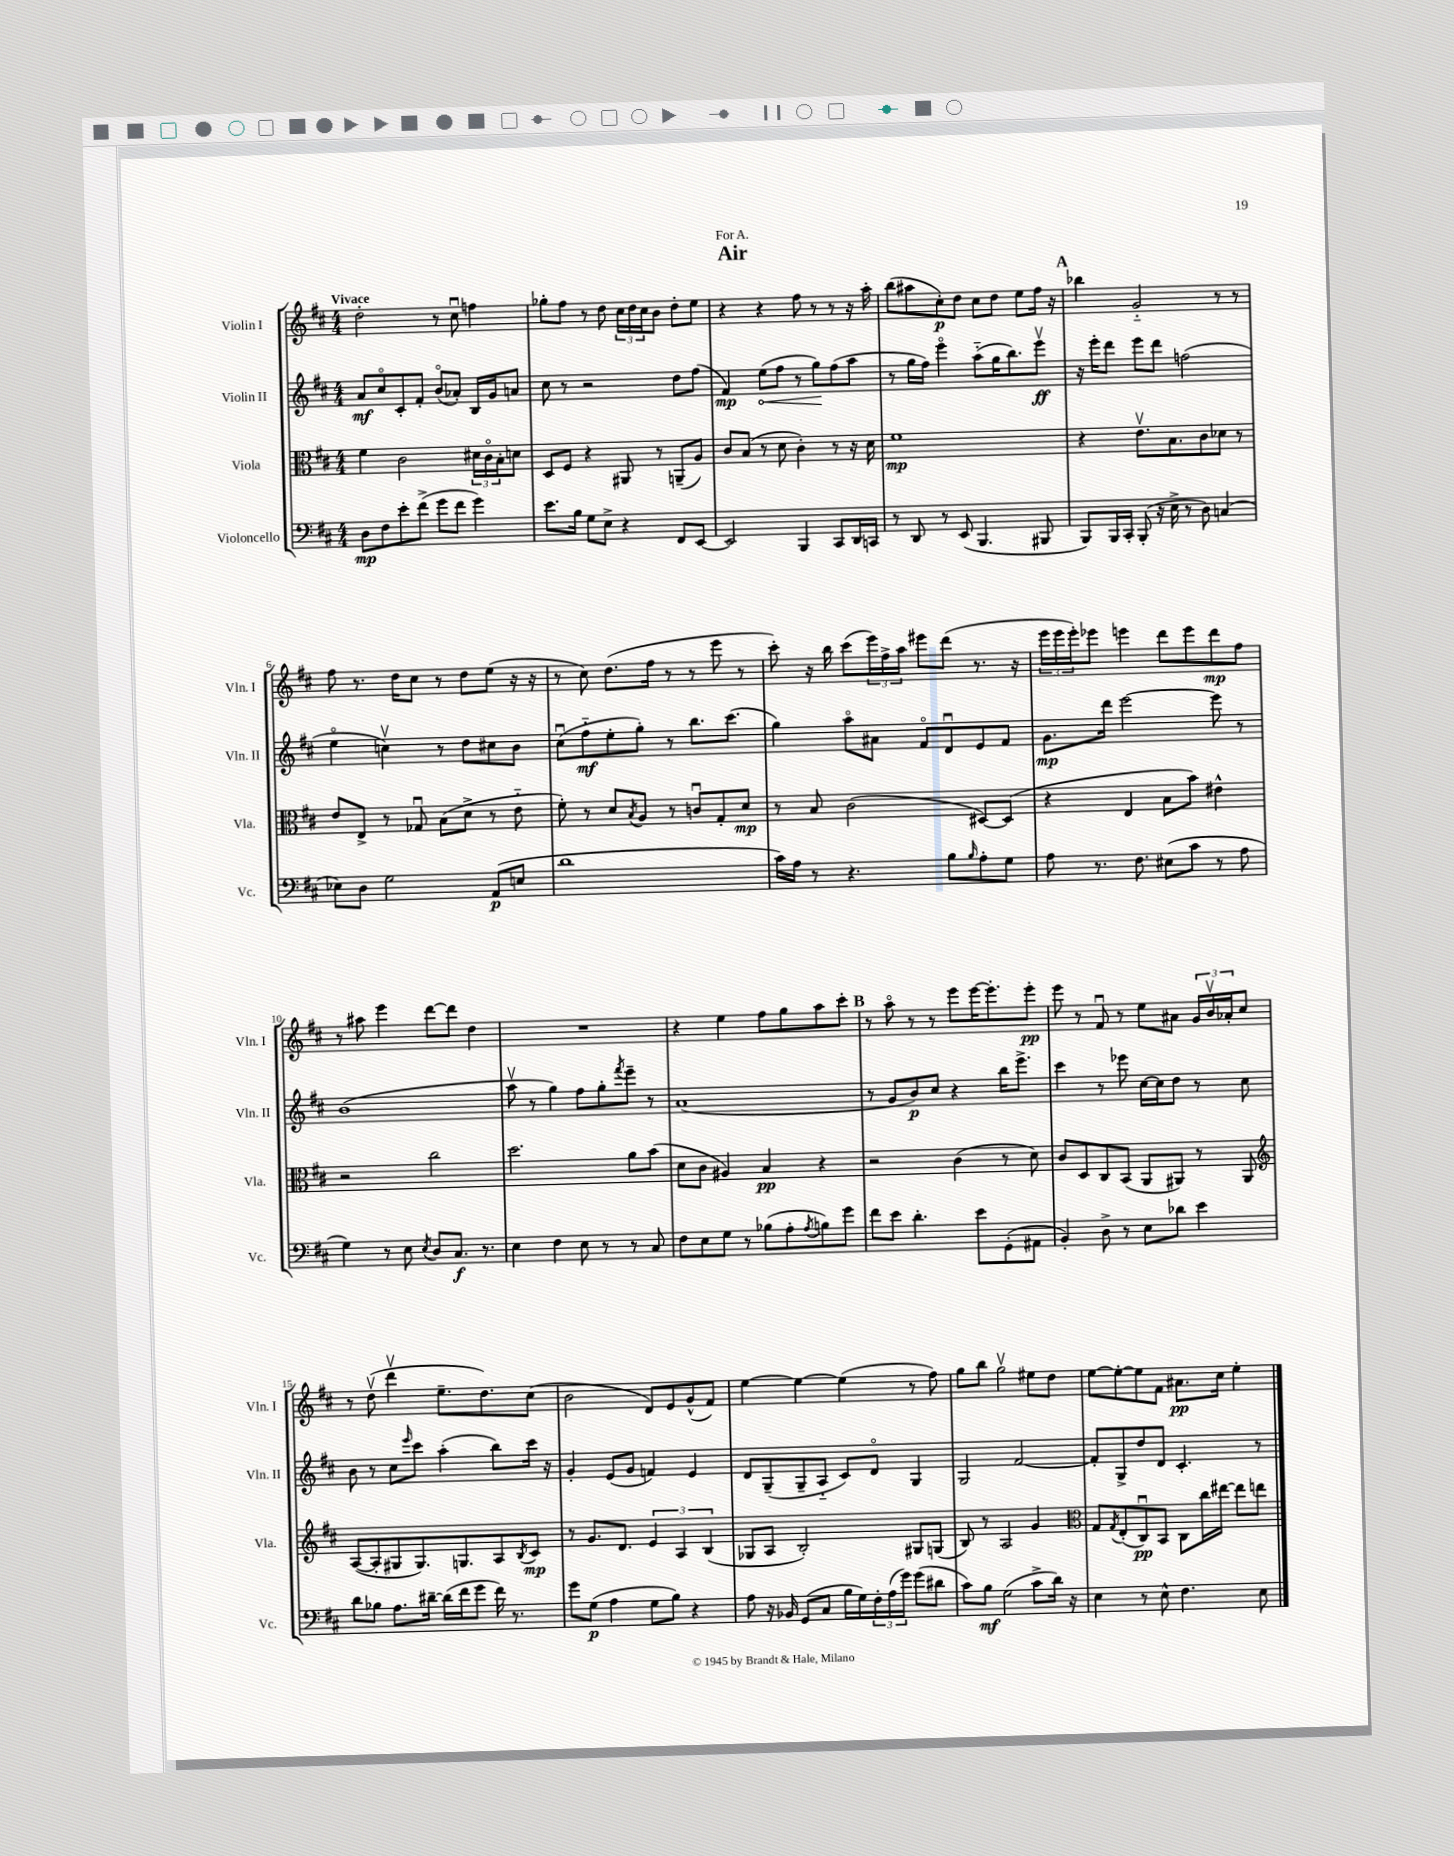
\header { title = "Air" dedication = "For A." }
<<
\new StaffGroup <<
\new Staff = "s0" \with { instrumentName = "Violin I" shortInstrumentName = "Vln. I" } {
    \clef treble \key d \major \numericTimeSignature \time 4/4 \tempo "Vivace"
    d''2-. r8 cis''8\downbow f''4 |
    ges''8-. fis''8 r8 d''8 \tuplet 3/2 { cis''16 d''16 cis''16 } b'8 d''8-. e''8 |
    r4 r4 fis''8 r8 r8 r16 a''16-. |
    b''8( ais''8 cis''8-.\p) d''8 cis''8 d''8 e''8 fis''16 r16 |
    \mark \markup { \bold "A" } bes''4 g'2-_ r8 r8 |
    fis''8 r8. d''16 cis''8 r8 d''8 e''8( r16 r16 |
    r8 cis''8) d''8.( fis''16 r8 r8 e'''8 r8 |
    cis'''8-.) r16 b''16 cis'''8( \tuplet 3/2 { e'''16) fis''16-> a''16 } eis'''8 d'''8( r8. r16 |
    \tuplet 3/2 { e'''16 e'''16 e'''16-.) } ees'''8 e'''4 d'''8 e'''8 d'''8\mp fis''8 |
    r8 ais''8 e'''4 d'''8~ d'''8 d''4 |
    R1 |
    r4 e''4 fis''8 g''8 a''8 cis'''8-. |
    \mark \markup { \bold "B" } r8 a''8\flageolet r8 r8 e'''8 e'''16~ e'''8.-. e'''8-.\pp |
    e'''8 r8 fis'8\downbow r8 e''8 ais'8 \tuplet 3/2 { g'16 b'16\upbow aes'16-. } cis''8 |
    r8 d''8\upbow( d'''4\upbow e''8.-- d''8.) cis''8( |
    b'2 d'8) e'8 g'8-^( fis'8) |
    e''4~ e''4~ e''4( r8 fis''8) |
    g''8 b''8 g''2\upbow eis''8 d''8 |
    e''8~ e''8~-. e''8 fis'8 ais'8.\pp cis''16 e''4-. \bar "|." |
}
\new Staff = "s1" \with { instrumentName = "Violin II" shortInstrumentName = "Vln. II" } {
    \clef treble \key d \major \numericTimeSignature \time 4/4
    a'8\mf cis''8\flageolet cis'8-. fis'8-. b'8\flageolet( aes'8-.) b16 g'16 a'8 |
    cis''8 r8 r2 d''8 fis''8( |
    fis'4\mp) \once \override Hairpin.circled-tip = ##t e''8\<( fis''8 r8 g''8\!) fis''8( a''8 |
    r8 g''16 fis''16) e'''4\flageolet a''8-_( g''16 b''8.) e'''8\upbow\ff |
    \mark \markup { \bold "A" } r16 e'''16-. d'''8 e'''8 d'''8 f''2( |
    e''4\flageolet c''4\upbow) r8 d''8 cis''8 b'8 |
    cis''8\downbow( fis''8-_\mf e''8-. g''8-.) r8 b''8. cis'''8.( |
    g''4) a''8\flageolet ais'8 fis'8\flageolet d'8\downbow e'8 fis'8 |
    g'8.\mp d'''16 e'''2~ e'''8 r8 |
    b'1( |
    a''8\upbow r8 g''4) fis''8 g''8-. \acciaccatura { fis'''8 } e'''8-- r8 |
    a'1( |
    \mark \markup { \bold "B" } r8 g'8 b'8\p) cis''8 r4 b''16 e'''8.-> |
    cis'''4 r8 ees'''8 cis''16~ cis''16 d''8 r8 cis''8 |
    b'8 r8 cis''8 \grace { e'''16 } cis'''8 a''4-.( b''8) cis'''16 r16 |
    g'4-. e'8( g'8 f'4) e'4 |
    d'8 g8--( g8-- a8-_ cis'8) d'8\flageolet g4 |
    g2 fis'2~ |
    fis'8-. g8-> d''8 d'8 cis'4.-. r8 \bar "|." |
}
\new Staff = "s2" \with { instrumentName = "Viola" shortInstrumentName = "Vla." } {
    \clef alto \key d \major \numericTimeSignature \time 4/4
    fis'4 cis'2 \tuplet 3/2 { dis'16 cis'16\flageolet b16-. } d'8 |
    d8 fis8 r4 ais,8 r8 a,8--( a8) |
    cis'8 b8( r8 d'8 cis'4-.) r8 r16 d'16 |
    fis'1\mp |
    \mark \markup { \bold "A" } r4 e'8.\upbow b8. cis'8 des'8 r8 |
    e'8 e8-> r8 ges8\downbow b8( d'8-> r8 e'8-_ |
    fis'8-.) r8 d'8 \acciaccatura { b8 } a8 r8 c'8\downbow g8-. d'8\mp |
    r8 b8 cis'2( dis8~) dis8( |
    r4 e4 b8 b'8) eis'4-^ |
    r2 cis''2 |
    d''2. a'8 b'8( |
    d'8 cis'8 ais4) b4\pp r4 |
    \mark \markup { \bold "B" } r2 cis'4( r8 d'8) |
    cis'8 d8 cis8 b,8( a,8 ais,8) r8 ais,8 |
    \clef treble a8~( a8-. gis8 gis8.) g8. a8 \acciaccatura { b8 } cis'8\mp |
    r8 g'8. d'8. \tuplet 3/2 { e'4 a4 b4( } |
    ges8 a8 b2-.) gis8 g8( |
    b8) r8 a2 g'4 |
    \clef alto g8 \acciaccatura { g8 } e8-.( cis8\downbow\pp) b,8 cis8 cis''16 eis''16~ eis''8 e''8 \bar "|." |
}
\new Staff = "s3" \with { instrumentName = "Violoncello" shortInstrumentName = "Vc." } {
    \clef bass \key d \major \numericTimeSignature \time 4/4
    d8\mp fis8 e'8-. fis'8->( g'8 fis'8 g'4) |
    e'8. b16 g8 e8-> r4 fis,8 e,8~ |
    e,2 b,,4 cis,8 d,16 c,16 |
    r8 d,8 r8 e,8( b,,4. bis,,8 |
    \mark \markup { \bold "A" } b,,8) b,,16 cis,16-. b,,8-.( r16 e16-> r8 d8) c4( |
    ees8) d8 g2 a,8\p( e8 |
    d'1 |
    cis'16) a16 r8 r4. b8 \grace { b16 } a8-. g8 |
    a8 r8. fis8. eis8( cis'8 r8 a8 |
    g4) r8 e8 \acciaccatura { e8 } d8 cis8.\f r8. |
    e4 fis4 e8 r8 r8 cis8 |
    fis8 e8 g8 r8 bes8( a8-. \acciaccatura { a8 } b8) g'8 |
    \mark \markup { \bold "B" } fis'8 e'8 d'4.-. e'8 g,8-.( ais,8 |
    b,4-.) d8-> r8 e8 des'8 e'4 |
    d'8 bes8 a8. dis'16~-- dis'16( fis'16 g'8 fis'16) r8. |
    g'8 g8\p( a4 g8 b8) r4 |
    a8 r16 bes,16 g,8( cis8 b16 g16) \tuplet 3/2 { fis16-. a16( g'16) } g'8( dis'8 |
    cis'8) b8\mf g2( cis'8-> d'16) r16 |
    e4 r8 e8-^ fis4. e8 \bar "|." |
}
>>
>>
